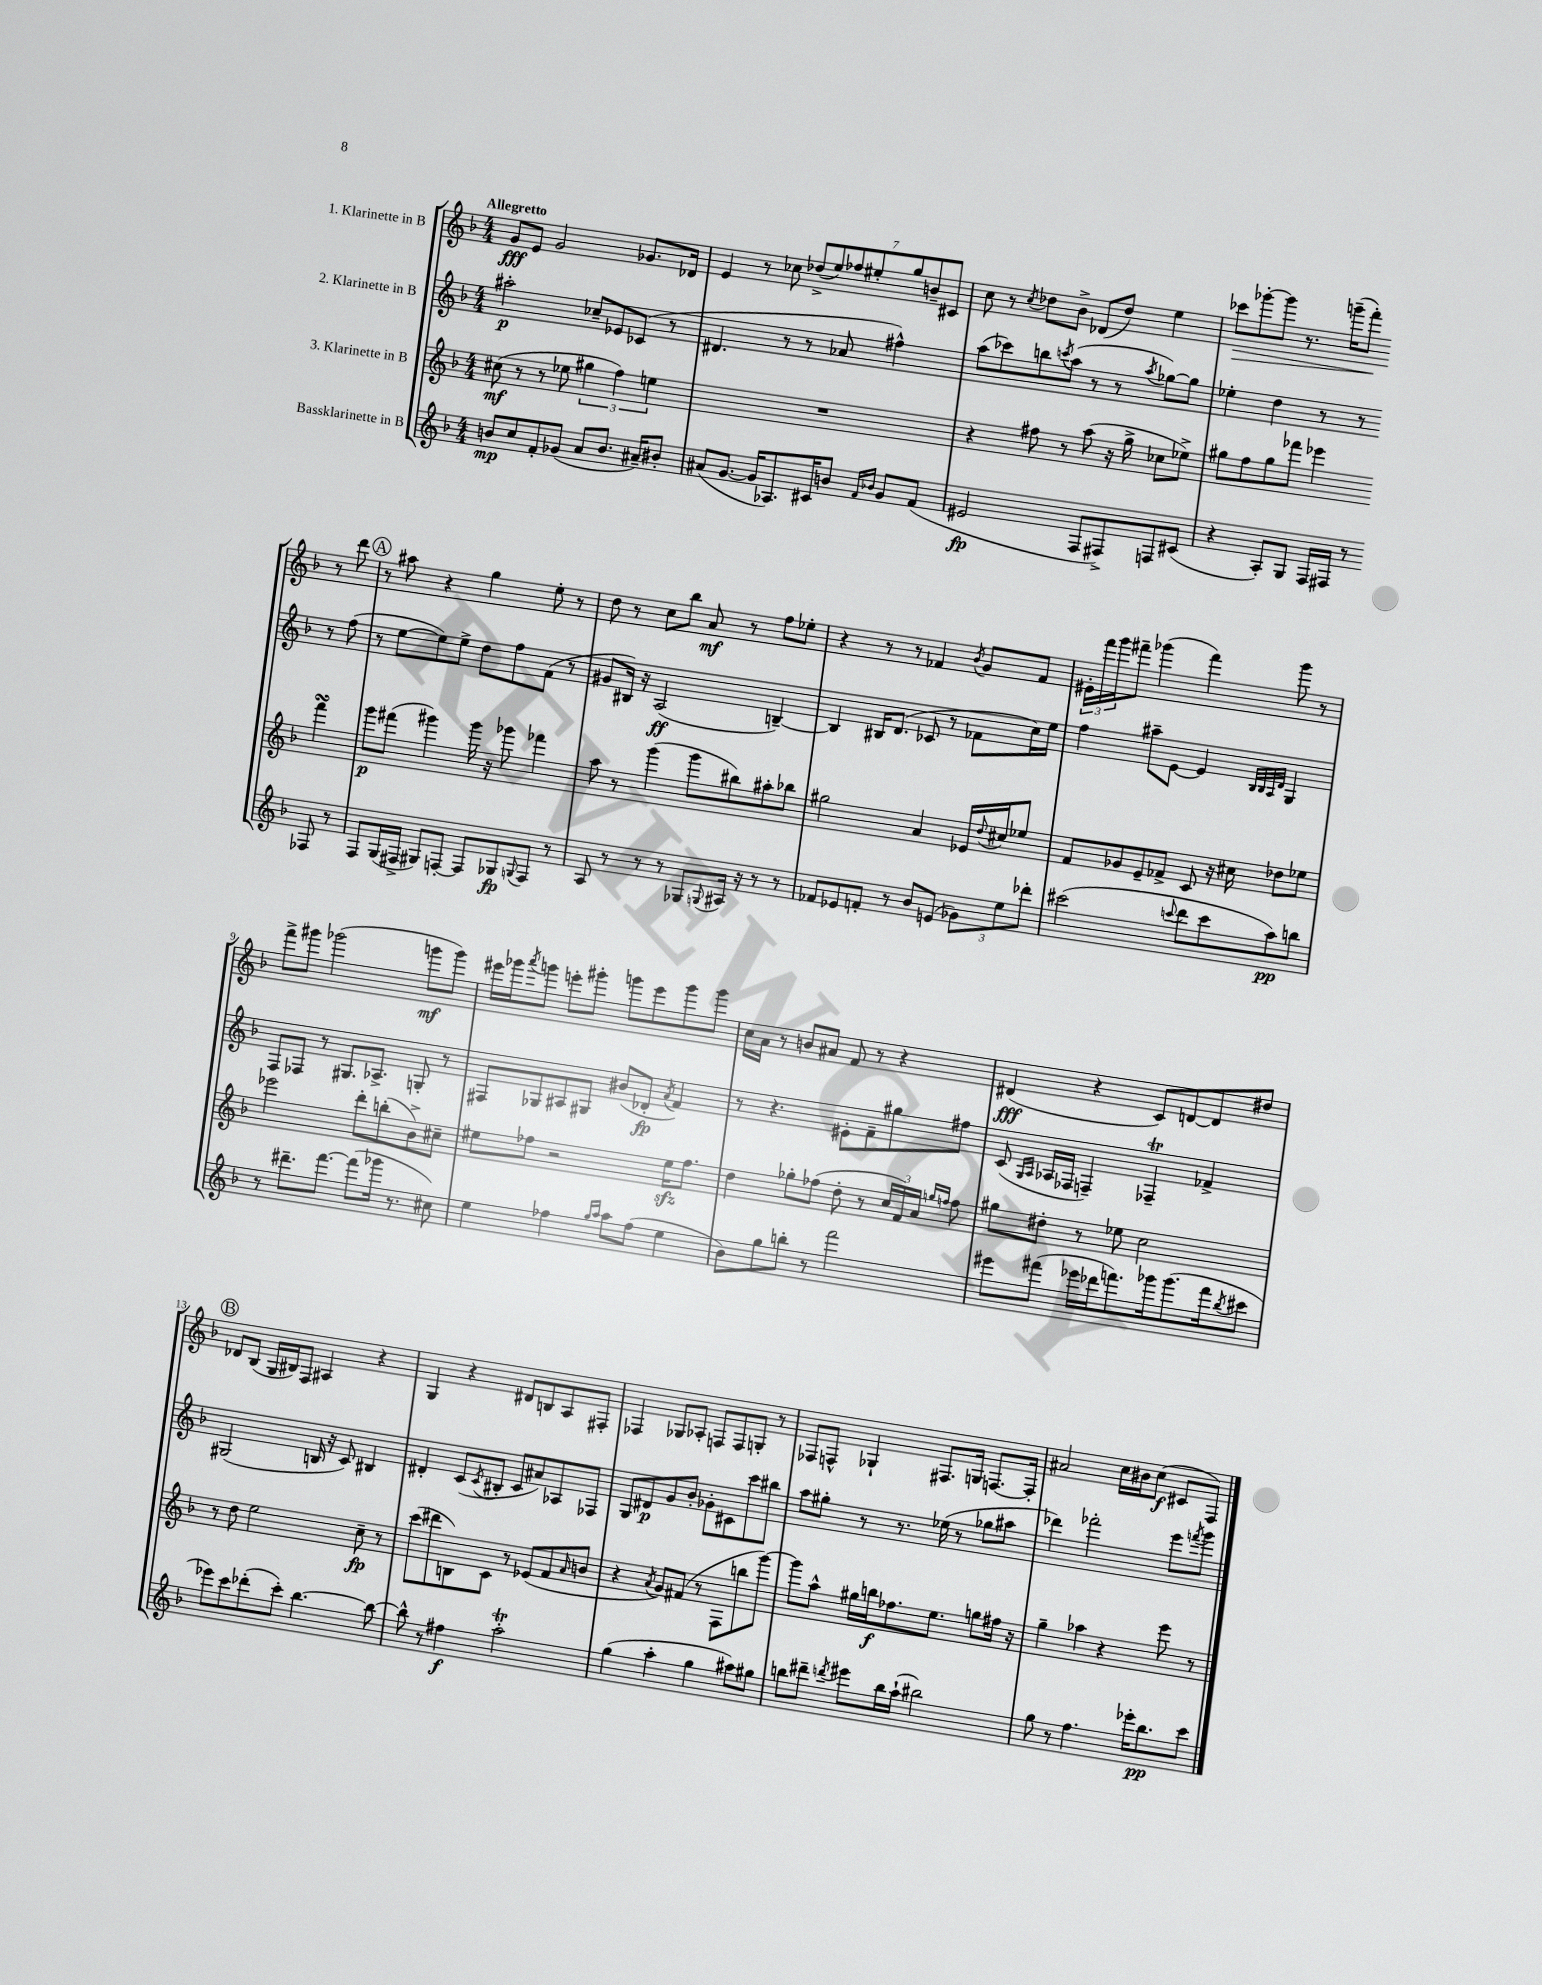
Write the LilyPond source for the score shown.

<<
\new StaffGroup <<
\new Staff = "s0" \with { instrumentName = "1. Klarinette in B" } {
    \clef treble \key f \major \numericTimeSignature \time 4/4 \tempo "Allegretto"
    g'8\fff e'8 g'2 ges'8. des'16 |
    e'4 r8 ces''8 \tuplet 7/4 { des''8->( e''8) fes''8 eis''8-. g''8 b'8-- cis'8 } |
    c''8 r8 \acciaccatura { c''8 } des''8 bes'8-> des'8( des''8) e''4 |
    ces'''8\> ges'''8~-. ges'''8 r8. g'''16--( f'''8-.\!) r8 d'''8 |
    \mark \markup { \circle "A" } r8 ais''8 r4 g''4 e''8-. r8 |
    d''8 r8 c''8 bes''8 a'8\mf r8 f''8 ees''8-. |
    r4 r8 r8 fes'4 \acciaccatura { bes'8 } g'8 fes'8 |
    \tuplet 3/2 { eis'16-. f'''16 g'''16 } fis'''8-- ges'''4( fis'''4) ges'''8 r8 |
    f'''8-> gis'''8 ges'''2( g'''8\mf g'''8) |
    eis'''16 ges'''16 \acciaccatura { a'''8 } g'''8 e'''8-. gis'''8-. g'''8 e'''8 g'''8 g'''8 |
    c''16 a'16 r8 b'8 ais'8 f'8 r8 r4 |
    dis'4\fff( r4 c'8) d'8~ d'8 dis''8 |
    \mark \markup { \circle "B" } des'8 bes8( g16 bis16) f8 ais4 r4 |
    g4 r4 dis'8 b8 a8 fis8-. |
    fes4 ges8 aes8-. f8 f8 g8-. r8 |
    fes8 f8-^ ges4-! fis8. g16 f8.~ f16-. |
    ais'2 c''16 bis'16 c''8\f( cis'8 f8) \bar "|." |
}
\new Staff = "s1" \with { instrumentName = "2. Klarinette in B" } {
    \clef treble \key f \major \numericTimeSignature \time 4/4
    ais''2-.\p ces''8-- ees'8 ces'8( r8 |
    dis'4. r8 r8 aes'8 fis''4-^) |
    a''8( ces'''8) b''8 \acciaccatura { c'''8 } a''8( r8 r8 \acciaccatura { a''8 } ges''8~) ges''8 |
    ees''4-. d''4 r8 r8 r8 f''8( |
    \mark \markup { \circle "A" } r8 e''8~ e''8) e''8-> d''8 f''8 f'8( r8 |
    gis'8 bis16) r16 a2\ff( b4~--) |
    b4 bis16 d'8.( ces'8 r8 fes'8 c''16) e''16 |
    f''4 ais''8-- e'8~ e'4 \grace { bes32 bes32 a32 d'32 } g4 |
    f8 fes8 r8 gis8. aes8.-> g8-. r8 |
    fis8 ges8 ais8 gis8 bis'8( des'8-.\fp \acciaccatura { a'8 } f'4) |
    r8 r4. eis'8-. f'8-- gis''8 fis''8 |
    c'8( \grace { g16 a16 } aes16 fes16 f4--) fes4--\trill fes'4-> |
    \mark \markup { \circle "B" } gis2( b16 r16 c'8) bis4 |
    dis'4-. c'8( \acciaccatura { c'8 } bis8-. c'8 ais'8) aes8 fes8 |
    g8 dis'8\p g'8 bes'8-. ges'8-. cis'8 c'''8 bis''8 |
    a''8 gis''8-. r8 r8. ees''16( r8 ges''8 ais''8 |
    des'''4) fes'''2-. e'''8 \acciaccatura { f'''8 } g'''8 \bar "|." |
}
\new Staff = "s2" \with { instrumentName = "3. Klarinette in B" } {
    \clef treble \key f \major \numericTimeSignature \time 4/4
    cis''8\mf( r8 r8 ees''8 \tuplet 3/2 { gis''4 f''4) e''4 } |
    R1 |
    r4 fis''8 r8 a''8( r16 g''16-> ces''8 ees''8->) |
    gis''8 f''8 gis''8 fes'''8 ees'''4 fes'''4\turn |
    \mark \markup { \circle "A" } g'''8\p fis'''8( gis'''4) gis'''16 r16 ges'''8 fes'''4 |
    a''8 r8 g'''4( g'''8 bis''8) ais''8-. bes''8 |
    gis''2 a'4 ees'16 \appoggiatura { d''8 } cis''16 ees''8 |
    f'8 ges'8 e'8-- fes'8-> c'8 r16 cis''16 des''8 ees''8 |
    ees'''2 d'''8-. b''8-.( bes'8->) cis''8-- |
    eis''8 fes''8 r2 eis''16\sfz fes''8. |
    d''4 ges''8-. fes''8( d''8-. r8 \tuplet 3/2 { c''16 f'16) a'16 } \grace { g''16 f''16 } f''8 |
    gis''8 dis''8-. r8 ees''8 c''2 |
    \mark \markup { \circle "B" } r8 d''8 e''2 c''8--\fp r8 |
    c'''8( dis'''8 b8) c'8 r8 ees'8( f'8 \grace { a'16 } b'8 |
    r4 \acciaccatura { a'8 } g'8) fis'8( r8 f8 b''8 g'''8~) |
    g'''8 a''8-^ gis''16 b''16\f fes''8. e''8. g''8 fis''16 r16 |
    g''4-- aes''4 r4 e'''8 r8 \bar "|." |
}
\new Staff = "s3" \with { instrumentName = "Bassklarinette in B" } {
    \clef treble \key f \major \numericTimeSignature \time 4/4
    b'8\mp c''8 f'8-. ges'8( a'8 b'8. ais'16--) bis'8-. |
    ais'8( g'8.~ g'16 aes8.) cis'16 b'8 \grace { f'16 bes'16 } g'8 f'8( |
    eis'2\fp f8 fis8->) f8 cis'8( |
    r4 a8-.) g8 f16 fis16 r8 fes8 r8 |
    \mark \markup { \circle "A" } f8 g16( fis16-> gis8) f8~-. f8 ges8\fp \appoggiatura { g8 } f8 r8 |
    a8 r8 r8 r8 ges8 \appoggiatura { g8 } ais16 r16 r8 r8 |
    fes'8 ees'8 f'8-. r8 bes'8 e'8( \tuplet 3/2 { ges'8) e''8 des'''8-. } |
    cis'''2( \appoggiatura { c'''8 } d'''8 c'''8 a''8\pp) b''8 |
    r8 dis'''8.-- f'''8.~ f'''8( ges'''16 r8. cis''8) |
    e''4 fes''4 \grace { g''16 a''16 } a''8 fes''8( e''4 |
    bes'8) g''8 b''8-. r8 f'''2 |
    eis'''8 fis'''8( ees'''16 des'''16 f'''8.) ges'''16 ges'''8.( f'''16 \acciaccatura { bes''8 } cis'''8 |
    \mark \markup { \circle "B" } ees'''8) c'''8 des'''8-.( c'''8-.) bes''4.~ bes''8~ |
    bes''8-^ r8 fis''4\f a''2-.\trill |
    g''4( a''4-. g''4 ais''8) gis''8 |
    b''8 dis'''8-- \acciaccatura { d'''8 } eis'''8 b''16 a''16-!( bis''2) |
    g''8 r8 f''4. ees'''16-. bes''8.\pp c'''8 \bar "|." |
}
>>
>>
